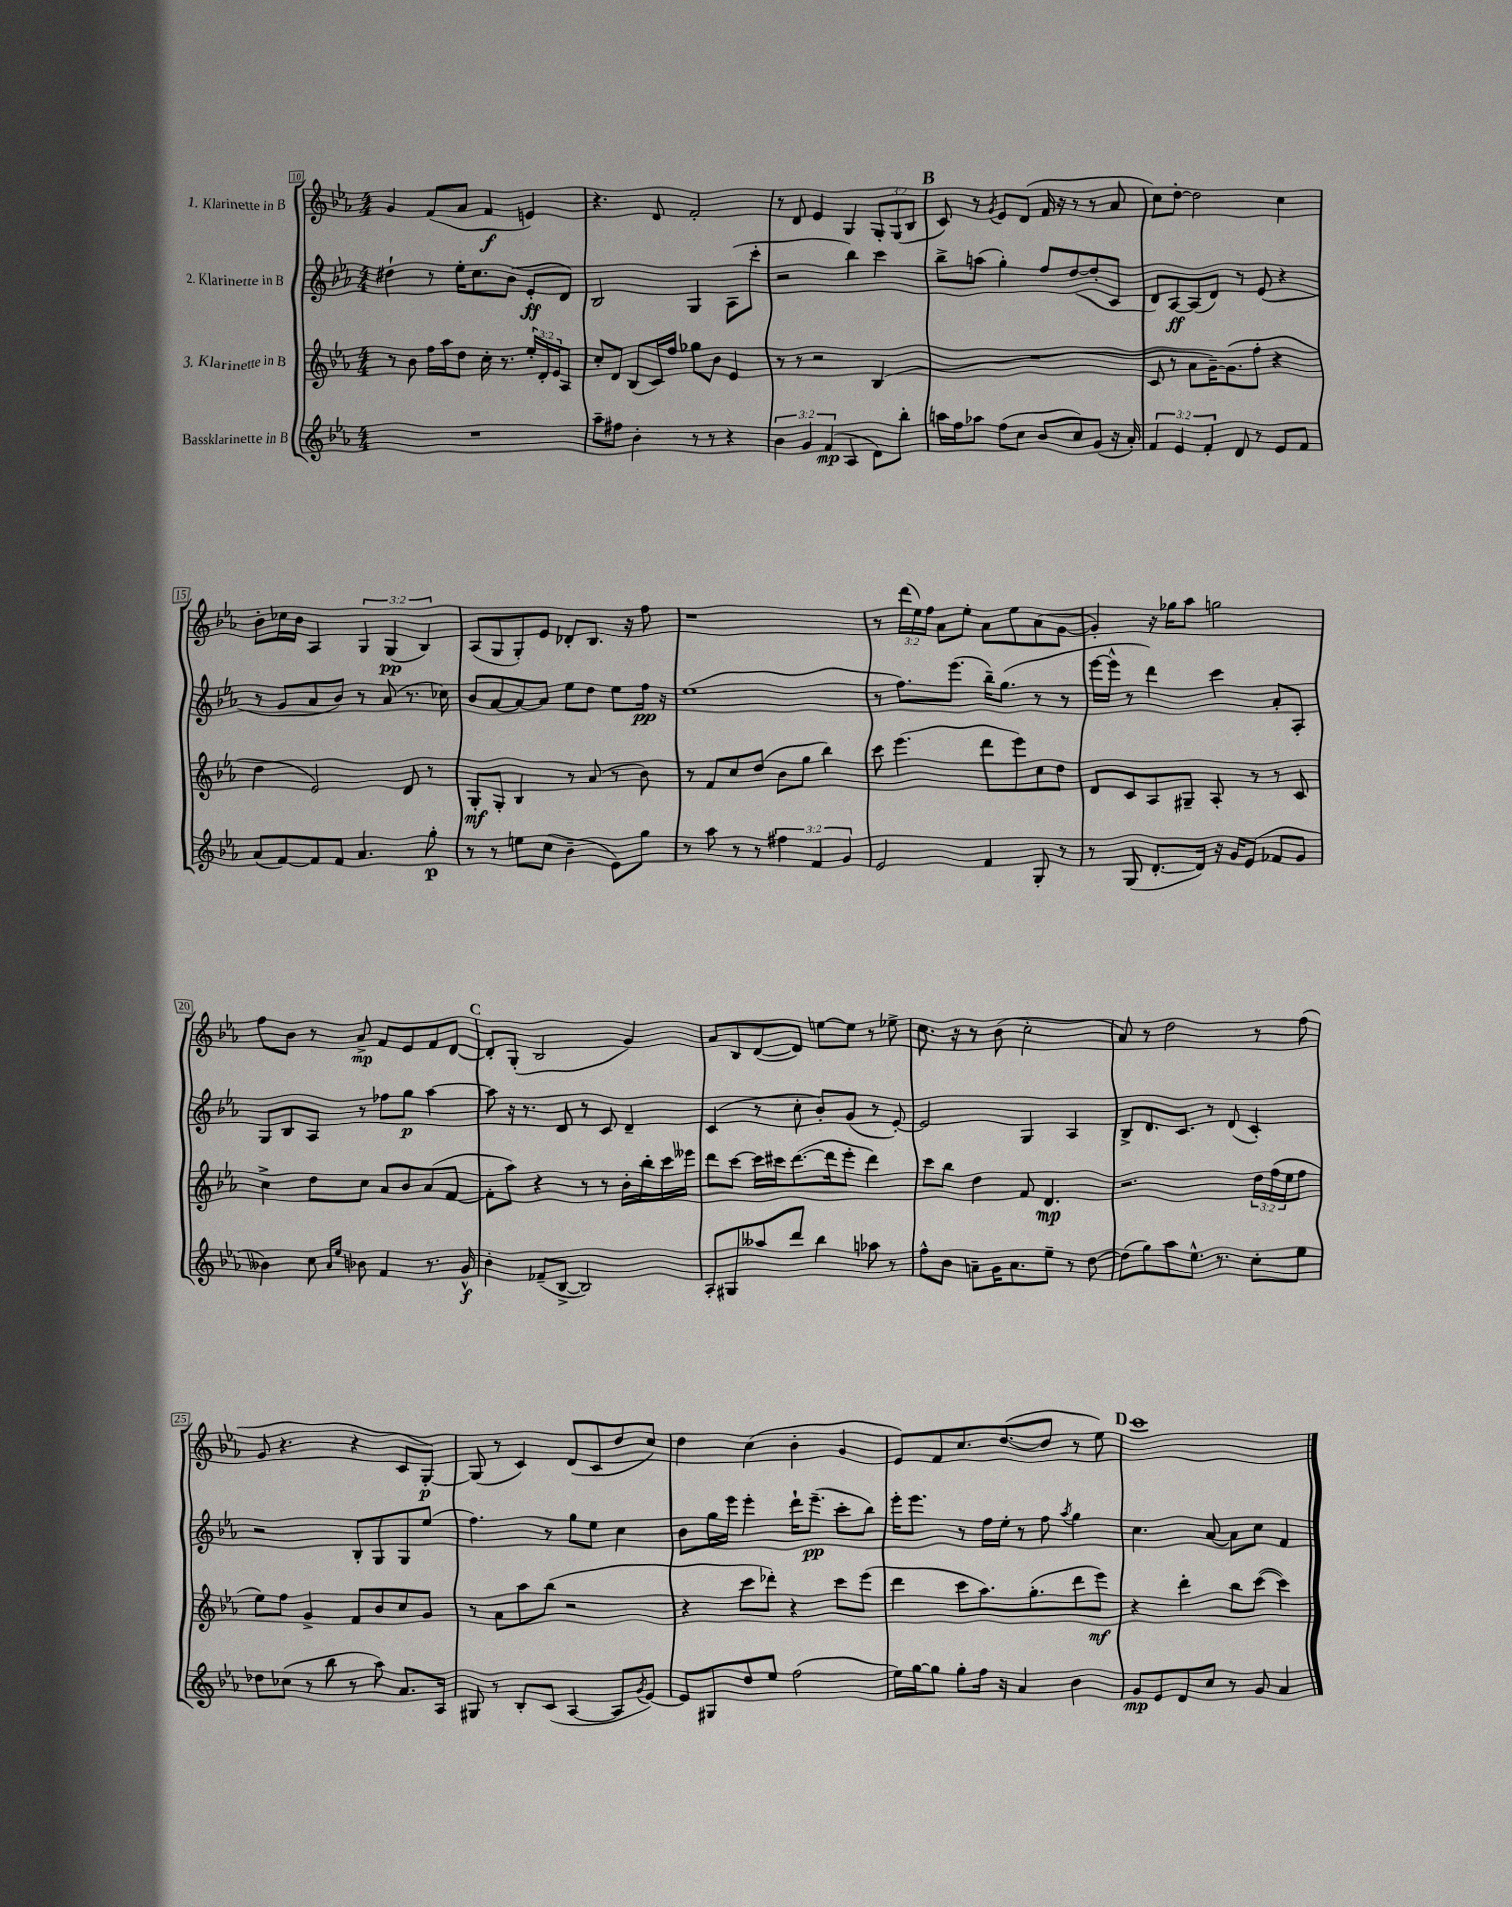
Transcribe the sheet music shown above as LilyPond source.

<<
\new StaffGroup <<
\new Staff = "s0" \with { instrumentName = "1. Klarinette in B" } {
    \clef treble \key ees \major \numericTimeSignature \time 4/4 \override Staff.TupletNumber.text = #tuplet-number::calc-fraction-text
    g'4 f'8( aes'8 f'4\f e'4) |
    r4. d'8 f'2-. |
    r8 d'8 ees'4 g4 \tuplet 3/2 { g8-. g8( bes8 } |
    \mark \markup { \bold "B" } c'8) r8 \acciaccatura { g'8 } ees'8 d'8( f'16 r16 r8 r8 aes'8 |
    c''8) d''8~-. d''2 c''4 |
    bes'8-. ces''16 bes'16 aes4 \tuplet 3/2 { g4 g4\pp( bes4) } |
    aes8( g8 g8-.) ees'8 des'8-. bes8. r16 f''8 |
    r1 |
    r8 \tuplet 3/2 { d'''16( ees''16) f''16 } aes'8 ees''8-. aes'8 ees''8 aes'8( g'8~ |
    g'4-.) r16 ges''16 aes''8 g''2 |
    f''8 bes'8 r8 aes'8->\mp f'8 ees'8 f'8 d'8~ |
    \mark \markup { \bold "C" } d'8-. g8-.( bes2 g'4) |
    aes'8 bes8 d'8~( d'8) e''8~ e''8 r8 ees''8-> |
    c''8. r16 r8 bes'8( c''2-. |
    aes'8) r8 d''2 r8 f''8( |
    g'8 r4. r4 c'8 g8~-.\p) |
    g8( r8 c'4) d'8( c'8 d''8 c''8) |
    d''4 c''4( bes'4-. g'4 |
    ees'8) f'8 c''8. d''8.~( d''8 r8 ees''8) |
    \mark \markup { \bold "D" } c'''1 \bar "|." |
}
\new Staff = "s1" \with { instrumentName = "2. Klarinette in B" } {
    \clef treble \key ees \major \numericTimeSignature \time 4/4
    dis''4-! r8 ees''16-. c''8. bes'8( ees'8-.\ff d'8) |
    bes2 g4 aes8( c'''8-. |
    r2 bes''4) c'''4 |
    \mark \markup { \bold "B" } bes''8-> a''8( g''4-.) f''8 d''8~( d''8-. c'8 |
    d'8) aes8~\ff aes8( d'8) r8 ees'8( r4 |
    r8 g'8 aes'8 bes'8) r8 aes'8( r8. ces''16) |
    bes'8 aes'8~ aes'8~ aes'8 ees''8 d''8 ees''8 f''16\pp r16 |
    ees''1( |
    r8 f''8.) ees'''8.( bes''16--) g''8.( r8 r8 |
    ees'''16~ ees'''16-^ r8 d'''4) c'''4 aes'8-. aes8-. |
    g8 bes8 aes8 r8 fes''8 g''8\p aes''4~ |
    \mark \markup { \bold "C" } aes''8 r16 r8. d'8 r8 c'8 d'4-- |
    c'4( r8 c''8-. bes'8-.) g'8( r8 ees'8~-.) |
    ees'2 g4 aes4 |
    bes8-> d'8. c'8. r8 d'8( c'4-.) |
    r2 bes8-. g8 g8 ees''8( |
    f''4.) r8 g''8 ees''8 c''4 |
    bes'8 g''16 ees'''16 ees'''4-. d'''16-! ees'''8.--\pp( c'''8-. bes''8) |
    ees'''16-. ees'''8. r8 f''16 ees''16-. r8 f''8 \acciaccatura { aes''8 } g''4 |
    \mark \markup { \bold "D" } c''4. aes'8~ aes'8 c''8 f'4 \bar "|." |
}
\new Staff = "s2" \with { instrumentName = "3. Klarinette in B" } {
    \clef treble \key ees \major \numericTimeSignature \time 4/4 \override Staff.TupletNumber.text = #tuplet-number::calc-fraction-text
    r8 bes'8 f''16 aes''16 d''8 c''16-. r8. \tuplet 3/2 { ees''16-. d'16-. ees'16 } aes8 |
    c''8-. d'8 bes8( c'16) f''16 ges''8 bes'8 ees'4 |
    r8 r8 r2 bes4( |
    \mark \markup { \bold "B" } R1 |
    c'8 r8 aes'8 g'16~--) g'8.( f''8-. r4 |
    d''4 ees'2) d'8 r8 |
    g8-.\mf g8-. bes4 r8 aes'8( r8 bes'8) |
    r8 f'8 c''8 d''8( bes'8 g''8 bes''4) |
    c'''8 ees'''4.( d'''8 ees'''8) c''8 d''8 |
    d'8 c'8 aes8 gis8-- aes8-. r8 r8 c'8 |
    c''4-> d''8 c''8 aes'8 bes'8 aes'8( f'8~ |
    \mark \markup { \bold "C" } f'8-. aes''8) r4 r8 r8 bes'16-. bes''16-. c'''16 eeses'''16 |
    d'''8 c'''8~ c'''16 cis'''16 d'''8.~( d'''16 ees'''8-. d'''4) |
    c'''8 bes''8 d''4 f'8 d'4.\mp |
    r2. \tuplet 3/2 { d''16 f''16( ees''16 } f''8 |
    ees''8) f''8 g'4-> f'8 bes'8 c''8 g'8 |
    r8 aes'8 aes''8 bes''8( r2 |
    r4 c'''8 des'''8-.) r4 c'''8 ees'''8( |
    d'''4 c'''8 aes''8.) g''8.-.( d'''8 ees'''8\mf) |
    \mark \markup { \bold "D" } r4 d'''4-. bes''8 c'''8~( c'''4) \bar "|." |
}
\new Staff = "s3" \with { instrumentName = "Bassklarinette in B" } {
    \clef treble \key ees \major \numericTimeSignature \time 4/4 \override Staff.TupletNumber.text = #tuplet-number::calc-fraction-text
    R1 |
    aes''8-- fis''8 bes'4-. r8 r8 r4 |
    \tuplet 3/2 { bes'4 g'4 f'4\mp( } aes4 d'8) bes''8-. |
    \mark \markup { \bold "B" } a''16 f''16 aes''8 f''8( c''8 bes'8 c''8) g'8( r16 aes'16-.) |
    \tuplet 3/2 { f'4 ees'4 f'4-. } d'8 r8 ees'8 f'8 |
    aes'8( f'8~) f'8 f'8 aes'4. g''8-.\p |
    r8 r8 e''8 c''8( bes'4-- ees'8) g''8 |
    r8 aes''8 r8 r8 \tuplet 3/2 { fis''4 f'4 g'4 } |
    ees'2 f'4 g8-. r8 |
    r8 g8( d'8.~-. d'16) r16 g'16 ees'8( fes'8 g'8 |
    beses'4) c''8 \grace { aes'16 ees''16 } bes'8 f'4 r8. g'16-^\f |
    \mark \markup { \bold "C" } bes'4-. fes'8--( bes8~-> bes2) |
    aes8-. gis8 aeses''8 d'''8 bes''4 aes''8 r8 |
    f''8-^ bes'8 a'8-- g'16 a'8. ees''8-- r8 d''8~ |
    d''8( g''8) aes''8 ees''8.-^ r8. c''8-. ees''8 |
    des''8 ces''8( r8 bes''8 r8 aes''8) aes'8. aes16 |
    gis8 r8 bes8-. c'8( aes4~ aes8 \acciaccatura { g'8 } ees'8~) |
    ees'8 gis8 d''8 ees''8 f''2( |
    ees''16) g''16~ g''8 g''8-. f''16 r16 aes'4 bes'4 |
    \mark \markup { \bold "D" } g'8\mp ees'8 d'8 c''8 r8 g'8 aes'4 \bar "|." |
}
>>
>>
\layout { \context { \Score currentBarNumber = #10 \override BarNumber.stencil = #(make-stencil-boxer 0.1 0.3 ly:text-interface::print) } }
